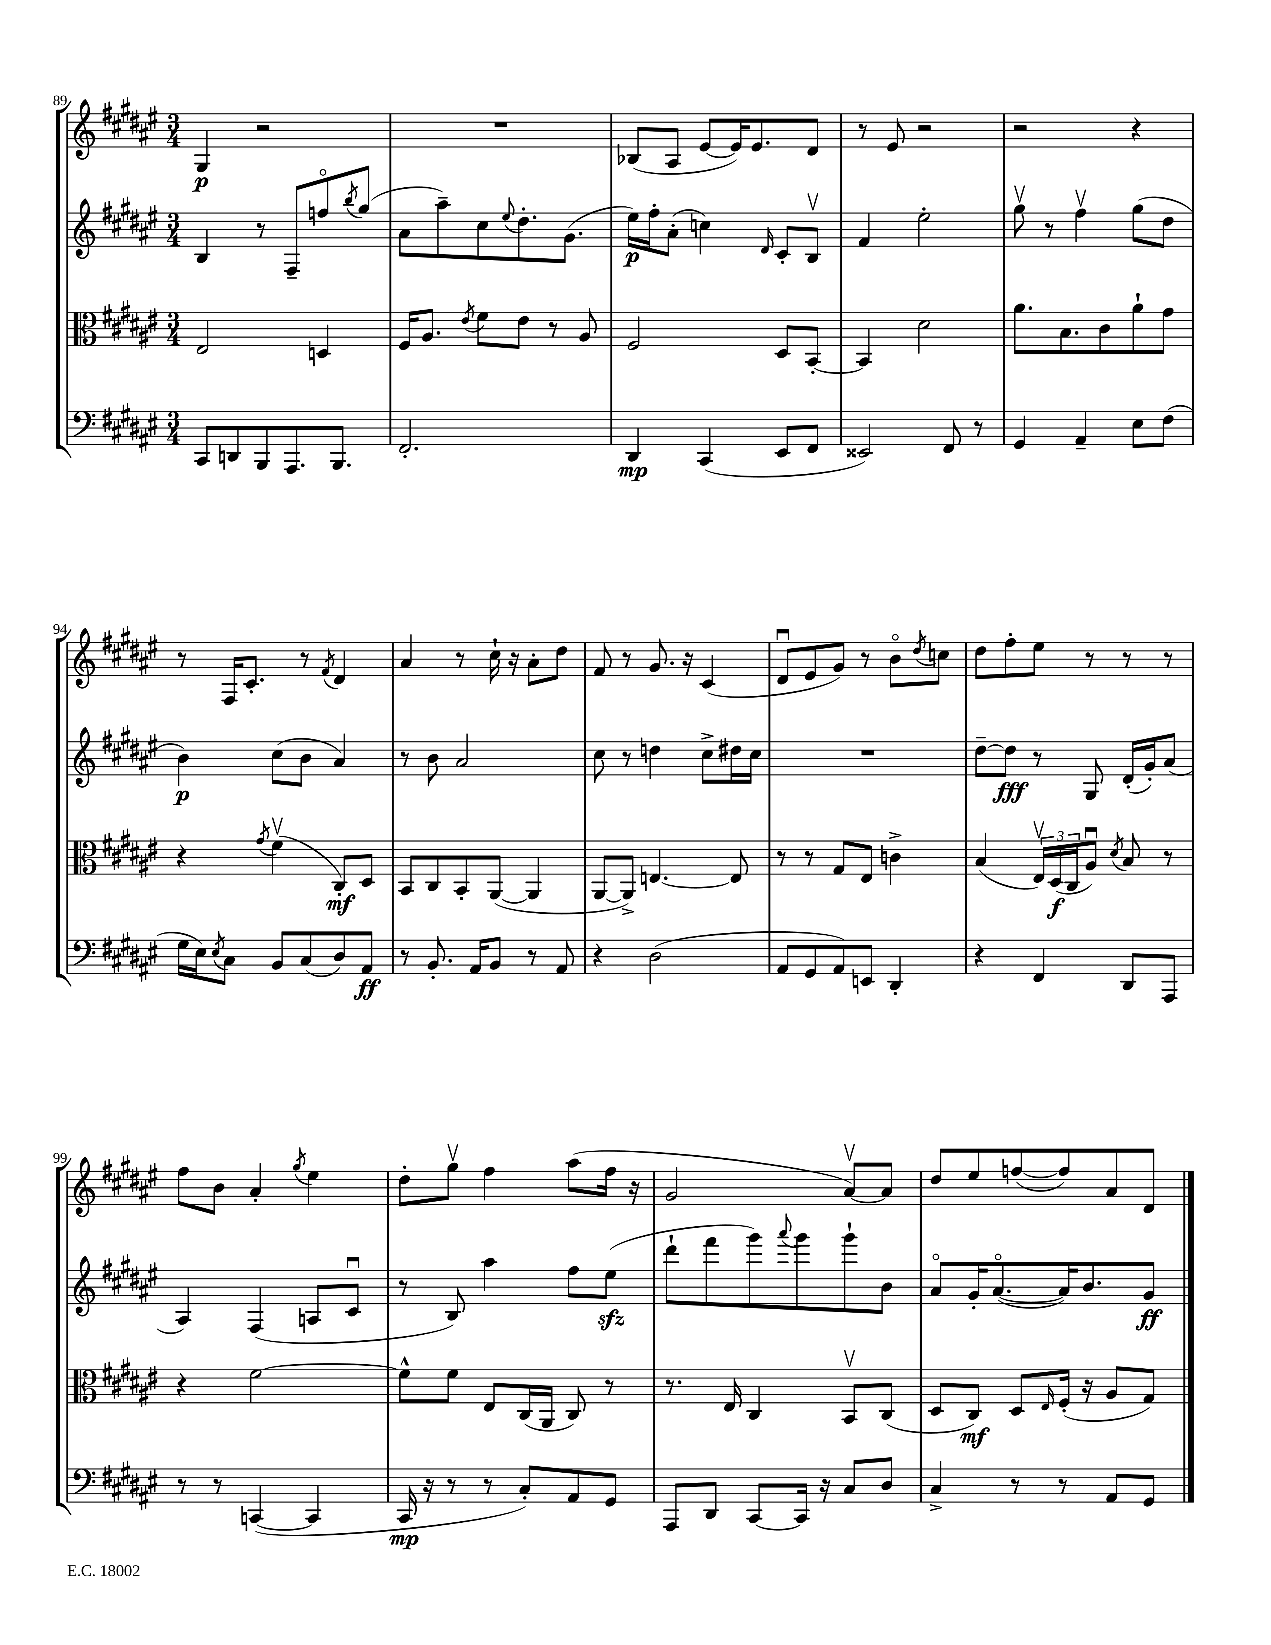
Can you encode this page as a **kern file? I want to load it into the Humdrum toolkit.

**kern	**kern	**kern	**kern
*staff4	*staff3	*staff2	*staff1
*clefF4	*clefC3	*clefG2	*clefG2
*k[f#c#g#d#a#e#]	*k[f#c#g#d#a#e#]	*k[f#c#g#d#a#e#]	*k[f#c#g#d#a#e#]
*M3/4	*M3/4	*M3/4	*M3/4
8CC#	2E#	4B	4G#
8DD	.	.	.
8BBB	.	8r	2r
8.AAA#	.	8F#~	.
.	4D	8ffo	.
8.BBB	.	.	.
.	.	8qbb	.
.	.	(8gg#	.
=	=	=	=
2.FF#'	16F#	8a#	2.r
.	8.A#	.	.
.	.	8aa#~)	.
.	8qe#	.	.
.	8f#	8cc#	.
.	.	8qqee#	.
.	8e#	8.dd#'	.
.	8r	.	.
.	.	(8.g#	.
.	8A#	.	.
=	=	=	=
4DD#	2F#	16ee#)	(8B-
.	.	16ff#'	.
.	.	(8a#'	8A#
(4CC#	.	4cc)	[8e#
.	.	.	16e#])
.	.	.	8.e#
.	.	16qqd#	.
8EE#	8D#	8c#'	.
8FF#	[8BB'	8Bv	8d#
=	=	=	=
2EE##)	4BB]	4f#	8r
.	.	.	8e#
.	2d#	2ee#'	2r
8FF#	.	.	.
8r	.	.	.
=	=	=	=
4GG#	8.a#	8gg#v	2r
.	.	8r	.
.	8.B	.	.
4AA#~	.	4ff#v	.
.	8c#	.	.
8E#	8a#`	(8gg#	4r
(8F#	8g#	8dd#	.
=	=	=	=
16G#	4r	4b)	8r
16E#)	.	.	.
8qE#	.	.	.
8C#	.	.	16F#
.	.	.	8.c#'
.	8qg#	.	.
8BB	(4f#v	(8cc#	.
(8C#	.	8b	8r
.	.	.	8qf#
8D#)	8C#')	4a#)	4d#
8AA#	8D#	.	.
=	=	=	=
8r	8BB	8r	4a#
8.BB'	8C#	8b	.
.	8BB'	2a#	8r
16AA#	.	.	.
8BB	([8AA#	.	16cc#`
.	.	.	16r
8r	4AA#]	.	8a#'
8AA#	.	.	8dd#
=	=	=	=
4r	[8AA#	8cc#	8f#
.	8AA#^])	8r	8r
(2D#	[4.E	4dd	8.g#
.	.	.	16r
.	.	8cc#^	(4c#
.	8E]	16dd#	.
.	.	16cc#	.
=	=	=	=
8AA#	8r	2.r	8d#u
8GG#	8r	.	8e#
8AA#)	8G#	.	8g#)
8EE	8E#	.	8r
4DD#'	4c^	.	8bo
.	.	.	8qdd#
.	.	.	8cc
=	=	=	=
4r	(4B	[8dd#~	8dd#
.	.	8dd#]	8ff#'
4FF#	24E#v)	8r	8ee#
.	(24D#	.	.
.	24C#	.	.
.	8A#u)	8G#	8r
.	8qd#	.	.
8DD#	8B	(16d#'	8r
.	.	16g#')	.
8AAA#	8r	(8a#	8r
=	=	=	=
8r	4r	4A#)	8ff#
8r	.	.	8b
([4CC	[2f#	(4F#	4a#'
.	.	.	8qgg#
4CC]	.	8A	4ee#
.	.	8c#u	.
=	=	=	=
16CC#	8f#^^]	8r	8dd#'
16r	.	.	.
8r	8f#	8B)	8gg#v
8r	8E#	4aa#	4ff#
8C#')	(16C#	.	.
.	16AA#	.	.
8AA#	8C#)	8ff#	(8aa#
8GG#	8r	(8ee#	16ff#
.	.	.	16r
=	=	=	=
8AAA#	8.r	8ddd#`	2g#
8DD#	.	8fff#	.
.	16E#	.	.
[8CC#	4C#	8ggg#)	.
.	.	8qqaaa#	.
16CC#]	.	8ggg#	.
16r	.	.	.
8C#	8BBv	8ggg#`	[8a#v)
8D#	(8C#	8b	8a#]
=	=	=	=
4C#^	8D#	8a#o	8dd#
.	8C#)	16g#'	8ee#
.	.	([8.a#o	.
8r	8D#	.	([8ff
.	16qqE#	.	.
8r	(16F#'	16a#])	8ff])
.	16r	8.b	.
8AA#	8A#	.	8a#
8GG#	8G#)	8g#	8d#
==	==	==	==
*-	*-	*-	*-
